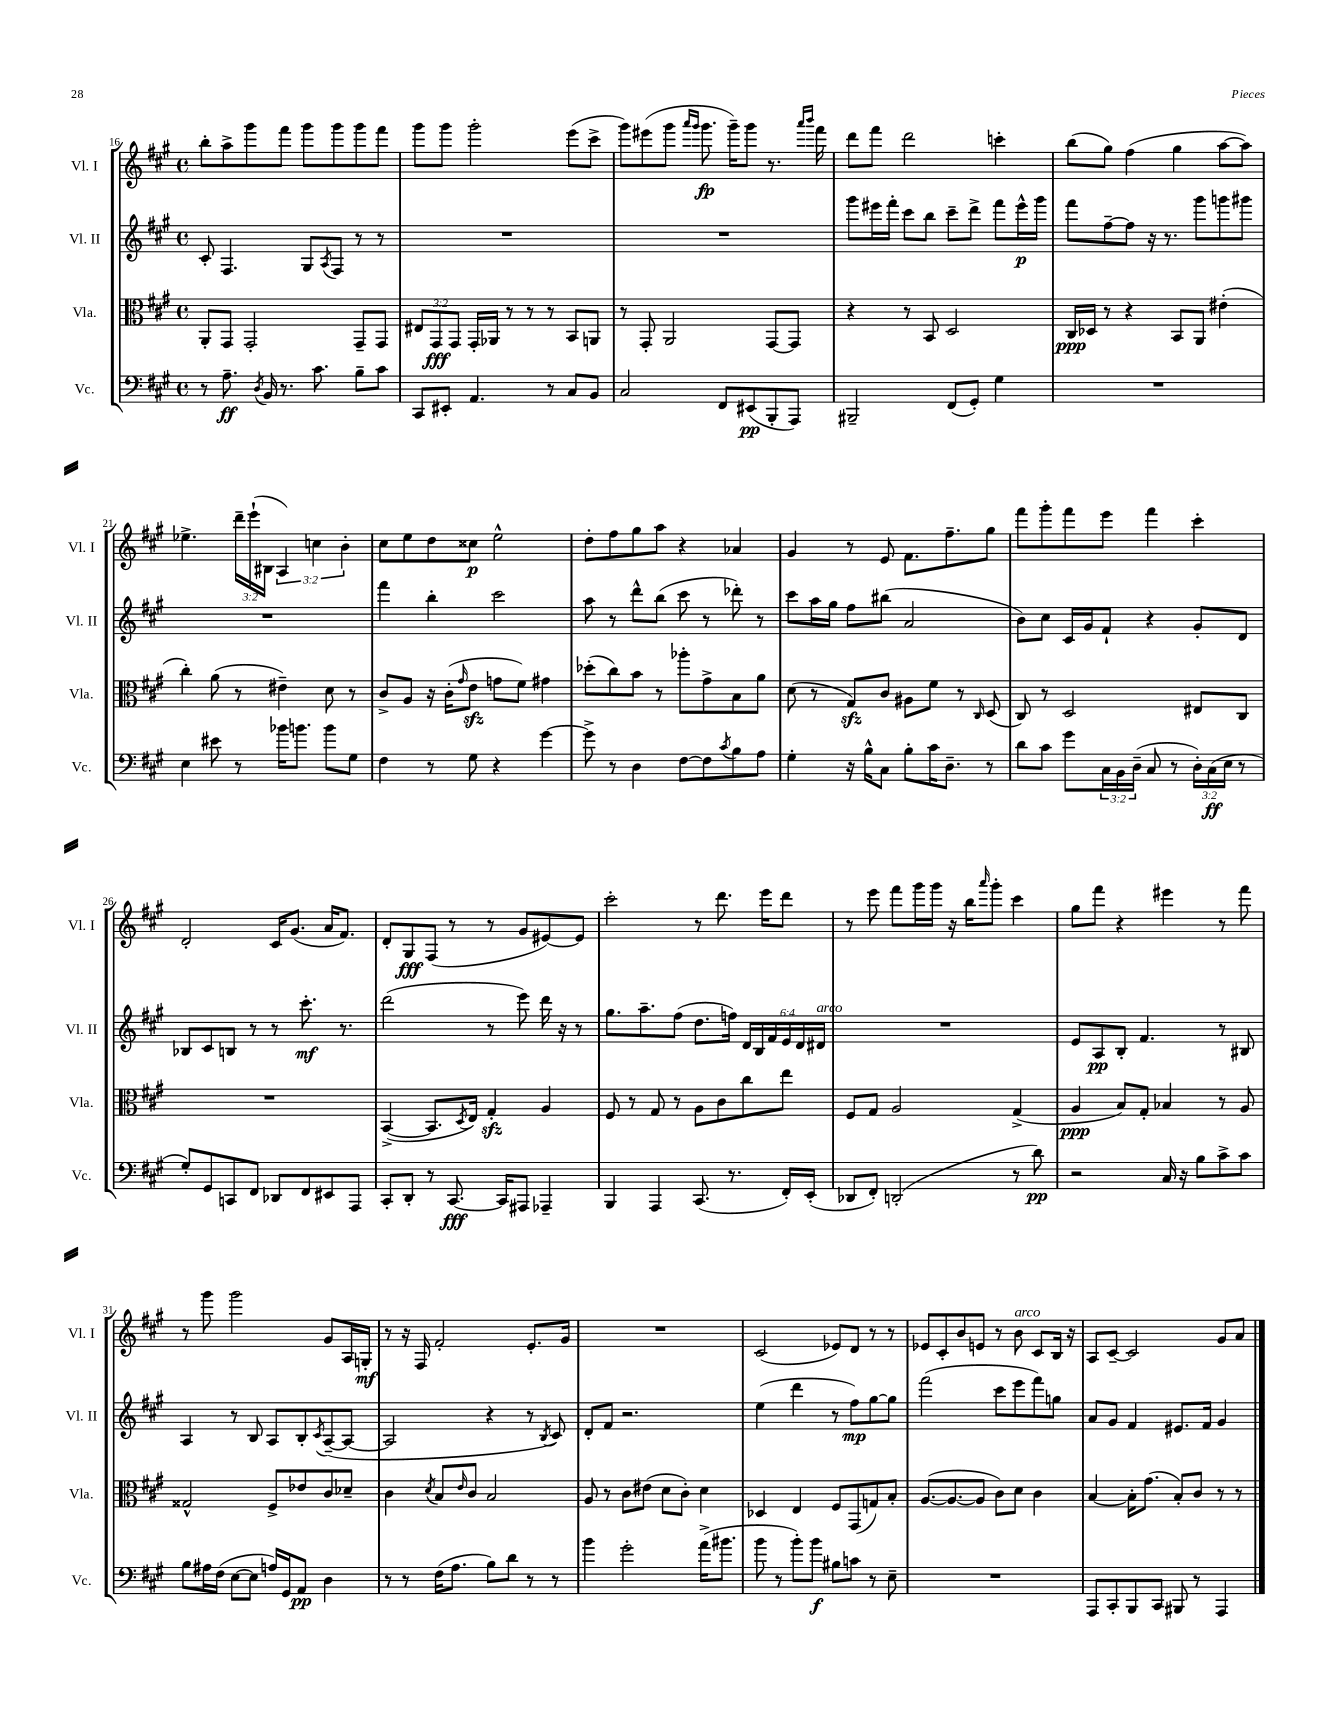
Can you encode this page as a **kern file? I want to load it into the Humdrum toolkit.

**kern	**dynam	**kern	**dynam	**kern	**dynam	**kern	**dynam
*part4	*part4	*part3	*part3	*part2	*part2	*part1	*part1
*staff4	*staff4	*staff3	*staff3	*staff2	*staff2	*staff1	*staff1
*I"Vc.	*	*I"Vla.	*	*I"Vl. II	*	*I"Vl. I	*
*I'Vc.	*	*I'Vla.	*	*I'Vl. II	*	*I'Vl. I	*
*clefF4	*	*clefC3	*	*clefG2	*	*clefG2	*
*k[f#c#g#]	*	*k[f#c#g#]	*	*k[f#c#g#]	*	*k[f#c#g#]	*
*M4/4	*	*M4/4	*	*M4/4	*	*M4/4	*
*met(c)	*	*met(c)	*	*met(c)	*	*met(c)	*
=16	=16	=16	=16	=16	=16	=16	=16
8r	.	8AA'/L	.	8c#'/	.	8bb'\L	.
8.A~\	ff	8GG#/J	.	4.F#/	.	8aa^\	.
.	.	2GG#'/	.	.	.	8ggg#\	.
8qD/	.	.	.	.	.	.	.
16BB/	.	.	.	.	.	.	.
8.r	.	.	.	.	.	8fff#\J	.
.	.	.	.	8G#/L	.	8ggg#\L	.
8.c#\	.	.	.	.	.	.	.
.	.	.	.	8qA/	.	.	.
.	.	.	.	8F#/J	.	8ggg#\	.
8B~\L	.	8GG#~/L	.	8r	.	8ggg#\	.
8c#\J	.	8GG#/J	.	8r	.	8fff#\J	.
=17	=17	=17	=17	=17	=17	=17	=17
8CC#/L	.	12E#X/L	.	1r	.	8ggg#\L	.
.	.	12GG#/	fff	.	.	.	.
8EE#X'/J	.	.	.	.	.	8ggg#\J	.
.	.	12GG#/J	.	.	.	.	.
4.AA/	.	16GG#'/LL	.	.	.	2ggg#'\	.
.	.	16AA-X/JJ	.	.	.	.	.
.	.	8r	.	.	.	.	.
.	.	8r	.	.	.	.	.
8r	.	8r	.	.	.	.	.
8C#/L	.	8BB/L	.	.	.	(8eee\L	.
8BB/J	.	8AAn/J	.	.	.	8ccc#^\J	.
=18	=18	=18	=18	=18	=18	=18	=18
2C#/	.	8r	.	1r	.	8ggg#\L)	.
.	.	8GG#'/	.	.	.	(8eee#X\	.
.	.	2AA/	.	.	.	8ggg#\J	.
.	.	.	.	.	.	16qqaaa/LL	.
.	.	.	.	.	.	16qqggg#/JJ	.
.	.	.	.	.	.	8.ggg#\	fp
8FF#/L	.	.	.	.	.	.	.
.	.	.	.	.	.	16ggg#~\KL)	.
(8EE#X/	pp	.	.	.	.	8ggg#\J	.
8BBB'/	.	[8GG#/L	.	.	.	8.r	.
8AAA/J)	.	8GG#/J]	.	.	.	.	.
.	.	.	.	.	.	16qqaaa/LL	.
.	.	.	.	.	.	16qqbbb/JJ	.
.	.	.	.	.	.	16fff#\	.
=19	=19	=19	=19	=19	=19	=19	=19
2BBB#X~/	.	4r	.	8ggg#\L	.	8ddd\L	.
.	.	.	.	16eee#X\L	.	8fff#\J	.
.	.	.	.	16fff#'\JJ	.	.	.
.	.	8r	.	8ccc#\L	.	2ddd\	.
.	.	8BB/	.	8bb\J	.	.	.
(8FF#/L	.	2D/	.	8ccc#~\L	.	.	.
8GG#'/J)	.	.	.	8ddd^\J	.	.	.
4G#\	.	.	.	8fff#\L	.	4cccn'\	.
.	.	.	.	16eee#^^\L	p	.	.
.	.	.	.	16ggg#\JJ	.	.	.
=20	=20	=20	=20	=20	=20	=20	=20
1r	.	16C#/LL	ppp	8fff#\L	.	(8bb\L	.
.	.	16D-X/JJ	.	.	.	.	.
.	.	8r	.	[8ff#~\	.	8gg#\J)	.
.	.	4r	.	8ff#\J]	.	(4ff#\	.
.	.	.	.	16r	.	.	.
.	.	.	.	8.r	.	.	.
.	.	8BB/L	.	.	.	4gg#\	.
.	.	8AA/J	.	8ggg#\L	.	.	.
.	.	(4e#X'\	.	8gggn\	.	[8aa\L	.
.	.	.	.	8ggg#X\J	.	8aa\J])	.
!!LO:LB:g=z
=21	=21	=21	=21	=21	=21	=21	=21
4E\	.	4cc#'\)	.	1r	.	4.ee-X^\	.
8e#X\	.	(8a\	.	.	.	.	.
8r	.	8r	.	.	.	24ddd~\LL	.
.	.	.	.	.	.	(24eee`\	.
.	.	.	.	.	.	24B#X\JJ	.
16b-X\KL	.	4e#X~\)	.	.	.	6A/)	.
8.bn\J	.	.	.	.	.	.	.
.	.	.	.	.	.	6ccn\	.
8b\L	.	8d\	.	.	.	.	.
.	.	.	.	.	.	6b'\	.
8G#\J	.	8r	.	.	.	.	.
=22	=22	=22	=22	=22	=22	=22	=22
4F#\	.	8c#^/L	.	4fff#\	.	8cc#\L	.
.	.	8A/J	.	.	.	8ee\	.
8r	.	16r	.	4bb'\	.	8dd\	.
.	.	(16c#'\KL	.	.	.	.	.
.	.	16qqg#/	.	.	.	.	.
8G#\	.	8ezz\J	.	.	.	8cc##X\J	p
4r	.	8gn\L	.	2ccc#\	.	2ee^^\	.
.	.	8f#\J)	.	.	.	.	.
[4g#\	.	4g#X\	.	.	.	.	.
=23	=23	=23	=23	=23	=23	=23	=23
8g#^\]	.	(8dd-X'\L	.	8aa\	.	8dd'\L	.
8r	.	8cc#\)	.	8r	.	8ff#\	.
4D\	.	8b\J	.	8ddd^^\L	.	8gg#\	.
.	.	8r	.	(8bb\J	.	8aa\J	.
[8F#\L	.	8aa-X'\L	.	8ccc#\	.	4r	.
8F#\]	.	8g#^\	.	8r	.	.	.
8qc#/	.	.	.	.	.	.	.
8B\	.	8B\	.	8ddd-X'\)	.	4a-X/	.
8A\J	.	8a\J	.	8r	.	.	.
=24	=24	=24	=24	=24	=24	=24	=24
4G#'\	.	(8d\	.	8ccc#\L	.	4g#/	.
.	.	8r	.	16aa\L	.	.	.
.	.	.	.	16gg#\JJ	.	.	.
16r	.	8G#zz/L)	.	8ff#\L	.	8r	.
16B^^\KL	.	.	.	.	.	.	.
8C#\J	.	8c#/J	.	(8bb#X\J	.	8e/	.
8B'\L	.	8A#X\L	.	2a/	.	8.f#\L	.
16c#\K	.	8f#\J	.	.	.	.	.
8.D~\J	.	.	.	.	.	8.ff#~\	.
.	.	8r	.	.	.	.	.
.	.	16qqC#/	.	.	.	.	.
8r	.	(8D/	.	.	.	8gg#\J	.
=25	=25	=25	=25	=25	=25	=25	=25
8d\L	.	8C#/)	.	8b\L)	.	8fff#\L	.
8c#\J	.	8r	.	8cc#\J	.	8ggg#'\	.
8g#\L	.	2D/	.	16c#/LL	.	8fff#\	.
.	.	.	.	16g#/J	.	.	.
24C#\L	.	.	.	8f#`/J	.	8eee\J	.
24BB\	.	.	.	.	.	.	.
(24D~\JJ	.	.	.	.	.	.	.
8C#/	.	.	.	4r	.	4fff#\	.
8r	.	.	.	.	.	.	.
24D'\LL)	.	8E#X/L	.	8g#'/L	.	4ccc#'\	.
(24C#\	ff	.	.	.	.	.	.
24E\JJ	.	.	.	.	.	.	.
8r	.	8C#/J	.	8d/J	.	.	.
!!LO:LB:g=z
=26	=26	=26	=26	=26	=26	=26	=26
8G#'/L)	.	1r	.	8B-X/L	.	2d'/	.
8GG#/	.	.	.	8c#/	.	.	.
8CCn/	.	.	.	8Bn/J	.	.	.
8FF#/J	.	.	.	8r	.	.	.
8DD-X/L	.	.	.	8r	.	16c#/KL	.
.	.	.	.	.	.	(8.g#/J	.
8FF#/	.	.	.	8.ccc#'\	mf	.	.
8EE#X/	.	.	.	.	.	16a/KL	.
.	.	.	.	8.r	.	8.f#/J)	.
8AAA/J	.	.	.	.	.	.	.
=27	=27	=27	=27	=27	=27	=27	=27
8CC#'/L	.	([4BB^/	.	(2ddd\	.	8d'/L	.
8DD'/J	.	.	.	.	.	8G#/	fff
8r	.	8.BB/L]	.	.	.	(8F#/J	.
[8.CC#/	fff	.	.	.	.	8r	.
.	.	8qD/	.	.	.	.	.
.	.	16E/Jk)	.	.	.	.	.
.	.	4G#zz'/	.	8r	.	8r	.
16CC#/KL]	.	.	.	.	.	.	.
8AAA#X/J	.	.	.	8eee\)	.	8g#/L	.
4AAA-X~/	.	4A/	.	16ddd\	.	[8e#X/)	.
.	.	.	.	16r	.	.	.
.	.	.	.	8r	.	8e#/J]	.
=28	=28	=28	=28	=28	=28	=28	=28
4BBB/	.	8F#/	.	8.gg#\L	.	2ccc#'\	.
.	.	8r	.	.	.	.	.
.	.	.	.	8.aa~\	.	.	.
4AAA/	.	8G#/	.	.	.	.	.
.	.	8r	.	(8ff#\J	.	.	.
(8.CC#/	.	8A\L	.	8.dd\L	.	8r	.
.	.	8c#\	.	.	.	8.ddd\	.
8.r	.	.	.	16ffn\Jk)	.	.	.
.	.	8cc#\	.	24d/LL	.	.	.
.	.	.	.	24B/	.	.	.
.	.	.	.	.	.	16eee\KL	.
.	.	.	.	24f#/	.	.	.
16FF#'/LL)	.	8ee\J	.	24e/	.	8ddd\J	.
.	.	.	.	24d/	.	.	.
(16EE'/JJ	.	.	.	.	.	.	.
!	!	!	!	!LO:TX:a:i:t=arco	!	!	!
.	.	.	.	24d#X/JJ	.	.	.
=29	=29	=29	=29	=29	=29	=29	=29
8DD-X/L	.	8F#/L	.	1r	.	8r	.
8FF#'/J)	.	8G#/J	.	.	.	8eee\	.
(2DDn'/	.	2A/	.	.	.	8fff#\L	.
.	.	.	.	.	.	16ggg#\L	.
.	.	.	.	.	.	16ggg#\JJ	.
.	.	.	.	.	.	16r	.
.	.	.	.	.	.	16bb\KL	.
.	.	.	.	.	.	16qqaaa/	.
.	.	.	.	.	.	8ggg#'\J	.
8r	.	(4G#^/	.	.	.	4ccc#\	.
8d\)	pp	.	.	.	.	.	.
=30	=30	=30	=30	=30	=30	=30	=30
2r	.	4A/	ppp	8e/L	.	8gg#\L	.
.	.	.	.	8A/	pp	8fff#\J	.
.	.	8B/L)	.	8B'/J	.	4r	.
.	.	8G#'/J	.	4.f#/	.	.	.
16C#/	.	4B-X/	.	.	.	4eee#X\	.
16r	.	.	.	.	.	.	.
8B\L	.	.	.	.	.	.	.
8c#^\	.	8r	.	8r	.	8r	.
8c#\J	.	8A/	.	8B#X/	.	8fff#\	.
!!LO:LB:g=z
=31	=31	=31	=31	=31	=31	=31	=31
8B\L	.	2G##X^^/	.	4A/	.	8r	.
16A#X\L	.	.	.	.	.	8ggg#\	.
(16F#\JJ	.	.	.	.	.	.	.
[8E\L	.	.	.	8r	.	2ggg#\	.
8E\J]	.	.	.	8B/	.	.	.
16An/LL)	.	8F#^/L	.	8A/L	.	.	.
16GG#/J	.	.	.	.	.	.	.
8AA/J	pp	8e-X/	.	8B'/	.	.	.
.	.	.	.	8qc#/	.	.	.
4D\	.	8c#/	.	([8A~/	.	8g#/L	.
.	.	8d-X~/J	.	8A/J_	.	16A/L	.
.	.	.	.	.	.	16Gn'/JJ	mf
=32	=32	=32	=32	=32	=32	=32	=32
8r	.	4c#\	.	2A/]	.	8r	.
8r	.	.	.	.	.	16r	.
.	.	.	.	.	.	16F#/	.
.	.	8qd/	.	.	.	.	.
(16F#\KL	.	8B/L	.	.	.	2f#'/	.
8.A\J	.	.	.	.	.	.	.
.	.	16qqe/	.	.	.	.	.
.	.	8c#/J	.	.	.	.	.
8B\L)	.	2B/	.	4r	.	.	.
8d\J	.	.	.	.	.	.	.
8r	.	.	.	8r	.	8.e'/L	.
.	.	.	.	8qB/	.	.	.
8r	.	.	.	8c#/)	.	.	.
.	.	.	.	.	.	16g#/Jk	.
=33	=33	=33	=33	=33	=33	=33	=33
4b\	.	8A/	.	8d'/L	.	1r	.
.	.	8r	.	8f#/J	.	.	.
2g#'\	.	8c#\L	.	2.r	.	.	.
.	.	(8e#X\J	.	.	.	.	.
.	.	8d\L	.	.	.	.	.
.	.	8c#'\J)	.	.	.	.	.
(16a^\KL	.	4d\	.	.	.	.	.
8.b#X\J	.	.	.	.	.	.	.
=34	=34	=34	=34	=34	=34	=34	=34
8b\	.	4D-X/	.	(4ee\	.	(2c#/	.
8r	.	.	.	.	.	.	.
8b'\L)	.	4E/	.	4ddd\	.	.	.
8b\J	f	.	.	.	.	.	.
8B#X\L	.	8F#/L	.	8r	.	8e-X/L)	.
8cn\J	.	(8GG#/	.	8ff#\L)	mp	8d/J	.
8r	.	8Gn/)	.	[8gg#\	.	8r	.
8E~\	.	8B'/J	.	8gg#\J]	.	8r	.
=35	=35	=35	=35	=35	=35	=35	=35
1r	.	([8.A/L	.	(2fff#\	.	8e-X/L	.
.	.	.	.	.	.	8c#'/	.
.	.	8.A/_	.	.	.	.	.
.	.	.	.	.	.	8b/	.
.	.	8A/J]	.	.	.	8en/J	.
.	.	8c#\L)	.	8ccc#\L	.	8r	.
!	!	!	!	!	!	!LO:TX:a:i:t=arco	!
.	.	8d\J	.	8eee\	.	8b\	.
.	.	4c#\	.	8fff#\)	.	8c#/L	.
.	.	.	.	8ggn\J	.	16B/Jk	.
.	.	.	.	.	.	16r	.
=36	=36	=36	=36	=36	=36	=36	=36
8AAA/L	.	[4B/	.	8a/L	.	8A/L	.
8CC#'/	.	.	.	8g#/J	.	[8c#~/J	.
8BBB/	.	16B'\KL]	.	4f#/	.	2c#/]	.
.	.	(8.g#\J	.	.	.	.	.
8CC#/J	.	.	.	.	.	.	.
8BBB#X/	.	8B'/L)	.	8.e#X/L	.	.	.
8r	.	8c#/J	.	.	.	.	.
.	.	.	.	16f#/Jk	.	.	.
4AAA/	.	8r	.	4g#/	.	8g#/L	.
.	.	8r	.	.	.	8a/J	.
==	==	==	==	==	==	==	==
*-	*-	*-	*-	*-	*-	*-	*-
